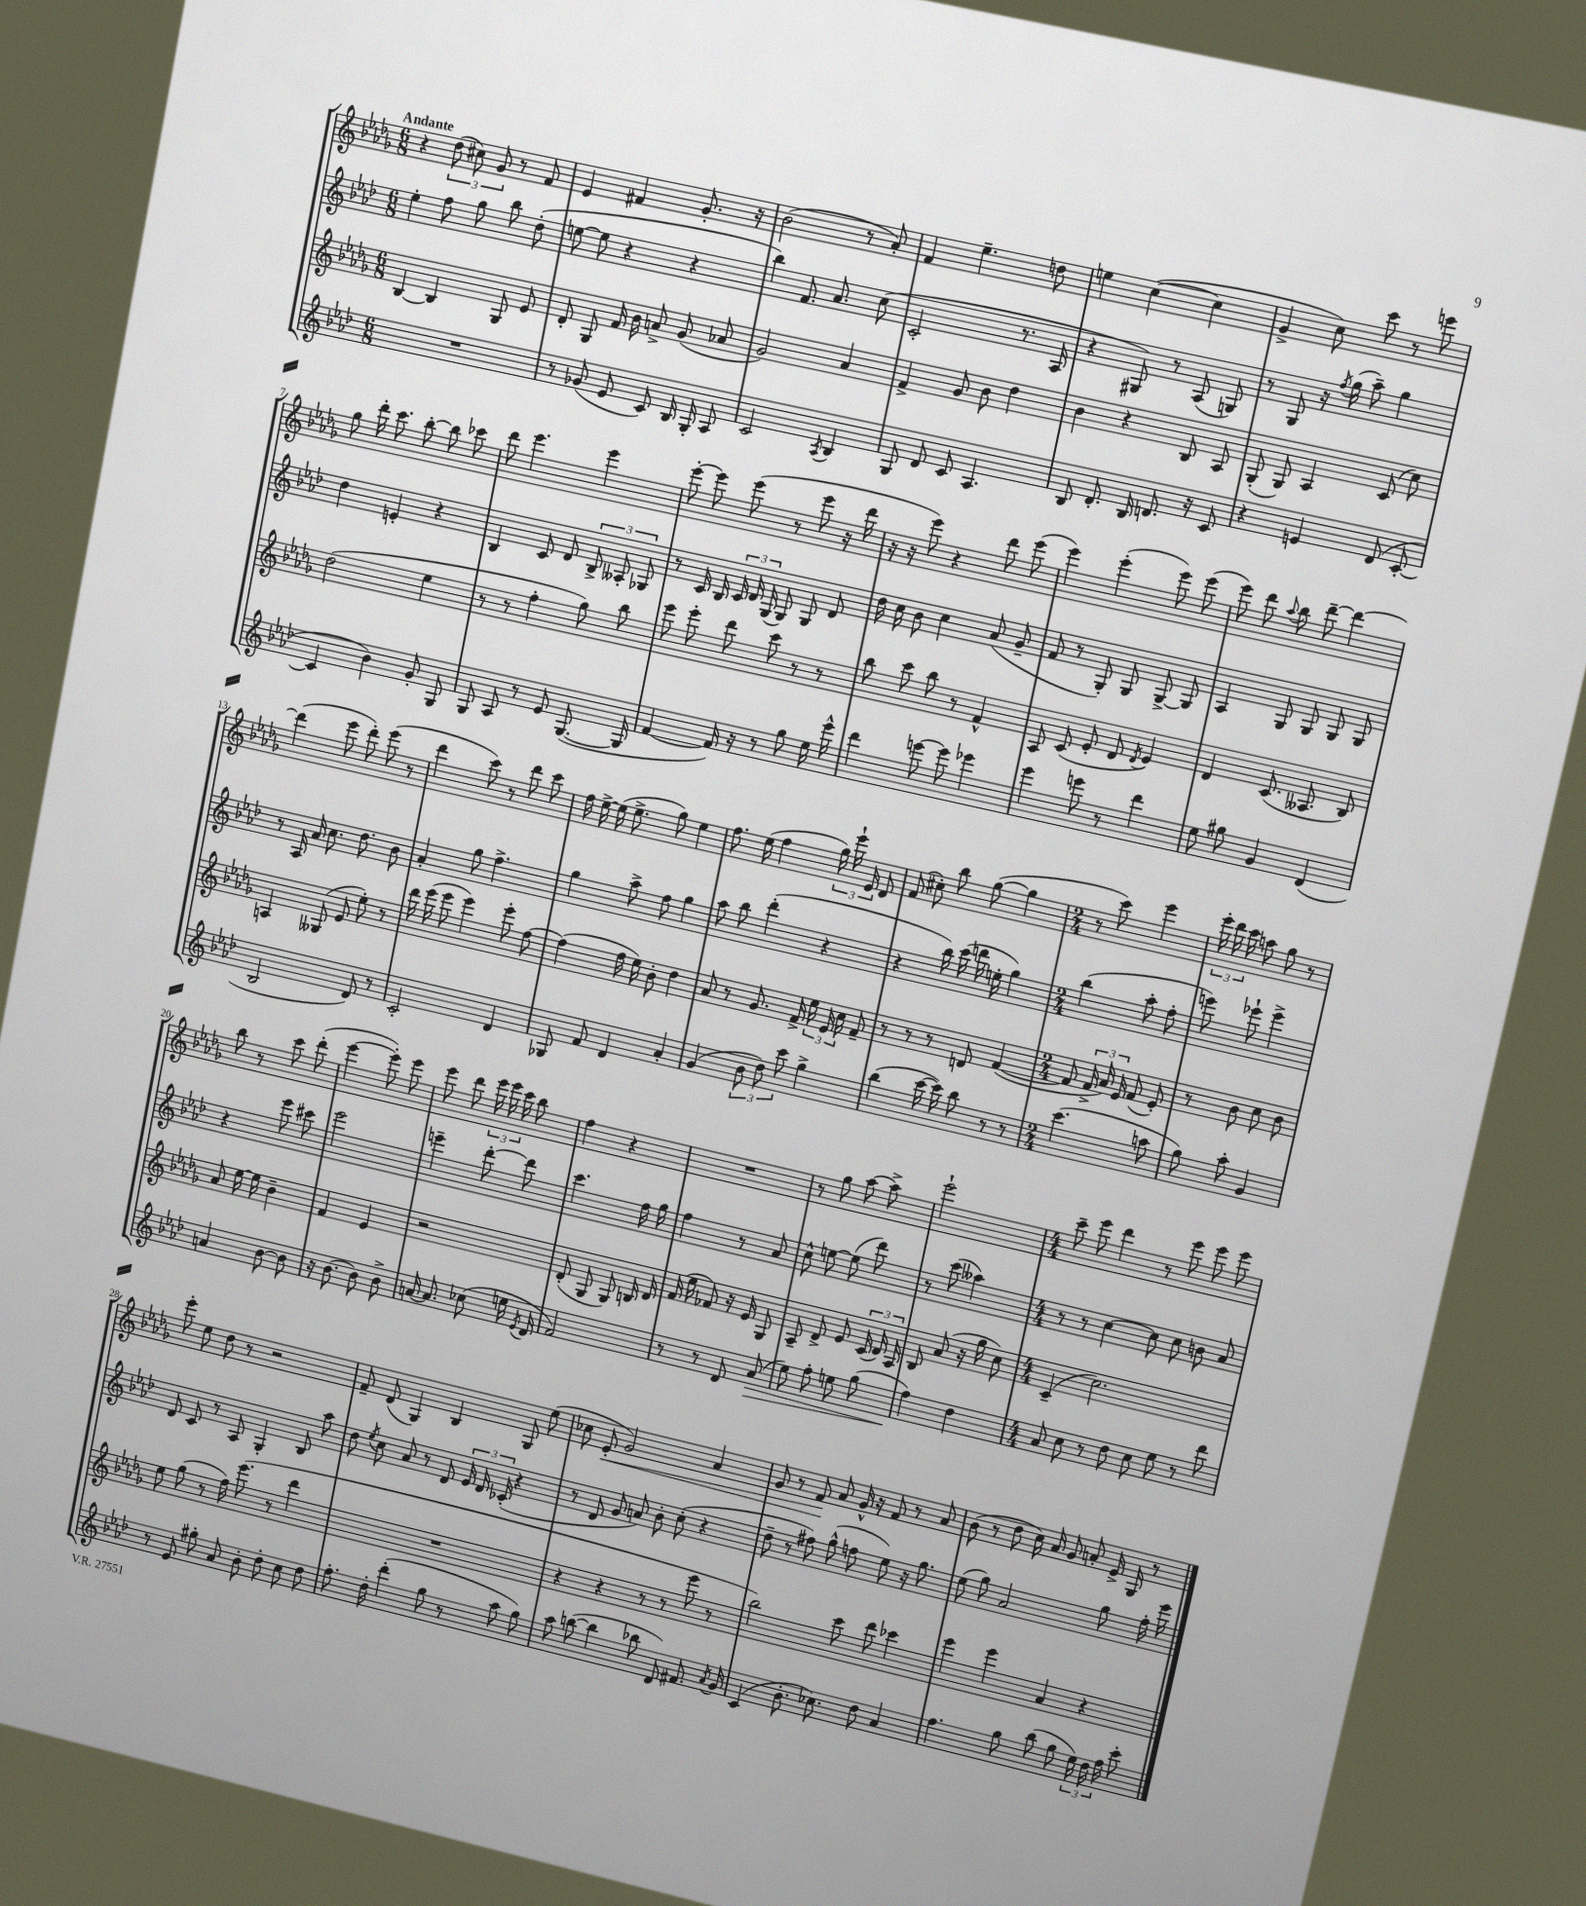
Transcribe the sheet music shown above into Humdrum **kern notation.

**kern	**dynam	**kern	**kern	**kern	**dynam
*part4	*part4	*part3	*part2	*part1	*part1
*staff4	*staff4	*staff3	*staff2	*staff1	*staff1
*clefG2	*	*clefG2	*clefG2	*clefG2	*
*k[b-e-a-d-]	*	*k[b-e-a-d-g-]	*k[b-e-a-d-]	*k[b-e-a-d-g-]	*
*M6/8	*	*M6/8	*M6/8	*M6/8	*
=1	=1	=1	=1	=1	=1
!	!	!	!	!LO:TX:a:B:t=Andante	!
2.r	.	[4B-/	4ee-'\	4r	.
.	.	4B-/]	8ff\	(12dd-\	.
.	.	.	.	12cc#X\)	.
.	.	.	8gg\	.	.
.	.	.	.	12g-/	.
.	.	8G-/	8bb-\	8r	.
.	.	8e-/	(8dd-'\	8f/	.
=2	=2	=2	=2	=2	=2
8r	.	8d-'/	[8een\	4e-/	.
(8g-X/	.	8G-/	8ee\]	.	.
8e-/	.	16f/	4r	4f#X/	.
.	.	16b-\	.	.	.
8c/)	.	8an^/	.	.	.
16B-/	.	(8g-/	4r	8.g-'/	.
16G'/	.	.	.	.	.
8A-/	.	8a-X/	.	.	.
.	.	.	.	16r	.
=3	=3	=3	=3	=3	=3
2c/	.	2g-/)	4bb-\)	(2b-\	.
.	.	.	8.f/	.	.
.	.	.	8.a-/	.	.
8qA-/	.	.	.	.	.
4B-/	.	4a-/	.	8r	.
.	.	.	(8cc\	8a-'/)	.
=4	=4	=4	=4	=4	=4
8G/	.	4f^/	2c'/	4f/	.
8d-/	.	.	.	.	.
8c/	.	8g-/	.	4.ee-~\	.
4.A-/	.	8b-\	.	.	.
.	.	4dd-\	8.r	.	.
.	.	.	.	8ddn\	.
.	.	.	16A-/	.	.
=5	=5	=5	=5	=5	=5
8B-/	.	4b-\	4r	4een\	.
8.d-'/	.	.	.	.	.
.	.	4r	8G#X/)	([4cc\	.
16B-/	.	.	.	.	.
8.dn/	.	.	8r	.	.
.	.	8B-/	(8A-/	4cc\]	.
16r	.	.	.	.	.
8c/	.	8A-/	8Gn/)	.	.
=6	=6	=6	=6	=6	=6
4r	.	(8G-'/	8r	4g-^/	.
.	.	8G-/)	8G/	.	.
4en/	.	4A-/	16r	8cc\)	.
.	.	.	8qff/	.	.
.	.	.	(16gg\	.	.
.	.	.	8aa-~\)	8ccc\	.
(8d-/	.	(8c/	4gg\	8r	.
[8c'/	.	8cc\)	.	8eeen\	.
!!LO:LB:g=z
=7	=7	=7	=7	=7	=7
4c/]	.	(2dd-\	4dd-\	8gg-\	.
.	.	.	.	16ddd-'\	.
.	.	.	.	8.ccc\	.
4b-\)	.	.	4en'/	.	.
.	.	.	.	[8bb-'\	.
8g'/	.	4ee-\	4r	8bb-\]	.
8G/	.	.	.	8ccc-X\	.
=8	=8	=8	=8	=8	=8
8G/	.	8r	4B-/	8ddd-\	.
8A-/	.	8r	.	4.eee-\	.
8r	.	4ff'\	8c/	.	.
8e-/	.	.	8d-/	.	.
([8.G/	.	8gg-\)	12B-^/	4eee-\	.
.	.	.	12A--X'/	.	.
.	.	8bb-\	.	.	.
.	.	.	12G-X/	.	.
16G/]	.	.	.	.	.
=9	=9	=9	=9	=9	=9
[4f/	.	8eee-\	8r	[8eee-'\	.
.	.	8eee-'\	16c/	8eee-\]	.
.	.	.	16B-/	.	.
16f/])	.	8ddd-\	24c/	(8eee-\	.
.	.	.	24d-/	.	.
16r	.	.	.	.	.
.	.	.	(24G/	.	.
8r	.	8ccc\	8G/)	8r	.
8gg\	.	8r	8G/	8eee-\	.
16ee-\	.	8r	8d-/	16r	.
16eee-^^\	.	.	.	16ddd-\	.
=10	=10	=10	=10	=10	=10
4ddd-\	.	8bb-\	16dd-\	16r	.
.	.	.	16cc\	16r	.
.	.	8ccc\	8b-\	8eee-\)	.
[8eeen\	.	8bb-\	4cc\	4r	.
8eee\]	.	8r	.	.	.
4eee-X\	.	4f^^/	(8a-/	8ddd-\	.
.	.	.	8g~/	(8eee-\	.
=11	=11	=11	=11	=11	=11
4eee-\	.	8A-/	8f/	4eee-\)	.
.	.	(8c/	8r	.	.
8eeen\	.	8e-'/	8G'/)	(4eee-'\	.
8r	.	8d-/	8G/	.	.
.	.	8qd-/	.	.	.
4ddd-\	.	4e-/)	[8G^/	8eee-\)	.
.	.	.	8G/]	(8eee-\	.
=12	=12	=12	=12	=12	=12
8ee-\	.	4d-/	4A-/	8eee-\)	.
8gg#X\	.	.	.	8ddd-\	.
.	.	.	.	8qqaa-/	.
4g/	.	(8.c/	8G/	8bb-\	.
.	.	.	8G/	[8ddd-~\	.
.	.	8.A--X/	.	.	.
(4d-/	.	.	8G/	4ddd-\_	.
.	.	8B-/)	8G/	.	.
!!LO:LB:g=z
=13	=13	=13	=13	=13	=13
2B-/	.	4An/	8r	(4ddd-\]	.
.	.	.	16A-/	.	.
.	.	.	16a-/	.	.
.	.	(8G--X/	8.cc\	8eee-\	.
.	.	8e-/	.	8ddd-'\)	.
.	.	.	8.dd-\	.	.
8d-/)	.	8ee-'\)	.	(8eee-\	.
8r	.	8r	8b-\	8r	.
=14	=14	=14	=14	=14	=14
2c'/	.	16ddd-\	4a-'/	4ddd-\	.
.	.	(16eee-\	.	.	.
.	.	8eee-\	.	.	.
.	.	4eee-\)	8gg\	8ccc\)	.
.	.	.	4.ff^\	8r	.
4d-/	.	8eee-'\	.	8ddd-\	.
.	.	[8ff\	.	8ccc\	.
=15	=15	=15	=15	=15	=15
8G-X/	.	(4ff\]	4gg\	16ff\	.
.	.	.	.	[16ee-^\	.
8f/	.	.	.	(16ee-\]	.
.	.	.	.	8.ee-^\	.
4d-/	.	16ff\	8aa-^\	.	.
.	.	16ee-\)	.	.	.
.	.	8b-'\	8ff\	8gg-\)	.
4a-'/	.	4dd-\	4gg\	4ee-\	.
=16	=16	=16	=16	=16	=16
(4g/	.	8a-/	8aa-\	8.ff\	.
.	.	8r	8bb-\	.	.
.	.	.	.	(16ee-\	.
12b-\	.	8.g-/	(4ddd-'\	4ff\	.
12dd-\)	.	.	.	.	.
12ccc\	.	.	.	.	.
.	.	16f^/	.	.	.
4gg^\	.	24ee-\	4r	24gg-\)	.
.	.	24e-/	.	24eee-`\	.
.	.	24cc\	.	24e-/	.
.	.	8f~/	.	8d-/	.
=17	=17	=17	=17	=17	=17
(4bb-\	.	8r	4r	(8f/	.
.	.	8r	.	8cc#X'\)	.
[16ccc\	.	8r	16bb-\)	8bb-\	.
16ccc\])	.	.	(16ccc\	.	.
8bb-\	.	8dn/	16dddn\	([8gg-\	.
.	.	.	16een'\	.	.
8r	.	([4f/	4gg\)	4gg-\]	.
8r	.	.	.	.	.
=18	=18	=18	=18	=18	=18
*M2/4	*	*M2/4	*M2/4	*M2/4	*
(4.ccc\	.	8f/]	(4bb-\	8r	.
.	.	24f^/	.	8ccc\)	.
.	.	24a-/)	.	.	.
.	.	24e-/	.	.	.
.	.	(8f/	8aa-'\	4eee-\	.
8aan\	.	8e-'/)	8ff'\	.	.
=19	=19	=19	=19	=19	=19
8gg\)	.	8r	8eeen\)	24eee-'\	.
.	.	.	.	24ddd-\	.
.	.	.	.	24ccc\	.
8aa-'\	.	8b-\	8eee-X`\	8aan\	.
4g/	.	8cc\	4eee-^\	8gg-\	.
.	.	8b-\	.	8r	.
!!LO:LB:g=z
=20	=20	=20	=20	=20	=20
4an/	.	8a-/	4r	8bb-\	.
.	.	[16ee-\	.	8r	.
.	.	16ee-\]	.	.	.
[8b-\	.	4b-~\	8eee-\	8ccc\	.
8b-\]	.	.	8ccc#X\	(8ddd-'\	.
=21	=21	=21	=21	=21	=21
16r	.	4f/	2eee-\	[4eee-\	.
[8.b-\	.	.	.	.	.
8b-\]	.	4e-/	.	8eee-'\])	.
8b-^\	.	.	.	8eee-\	.
=22	=22	=22	=22	=22	=22
[16an/	.	2r	4eeen~\	8eee-\	.
8.a/]	.	.	.	.	.
.	.	.	.	8ddd-\	.
(8cc-X\	.	.	[8ddd-'\	24eee-\	.
.	.	.	.	24eee-\	.
.	.	.	.	24ccc\	.
16een\	.	.	8ddd-\]	8bb-\	.
8qe-/	.	.	.	.	.
16d-/	.	.	.	.	.
=23	=23	=23	=23	=23	=23
2f/)	.	(8d-'/	4.ccc\	4ff\	.
.	.	8G-/	.	.	.
.	.	8G-/)	.	4r	.
.	.	16Bn/	16ff\	.	.
.	.	16d-/	16gg\	.	.
=24	=24	=24	=24	=24	=24
8r	.	(16f/	4ff\	2r	.
.	.	16ee-\	.	.	.
8r	.	8f-X/)	.	.	.
8d-/	.	16r	8r	.	.
.	.	16e-/	.	.	.
!	!LO:HP:b	!	!	!	!
(8a-/	>	8G-/	8a-/	.	.
=25	=25	=25	=25	=25	=25
8ee-\)	.	8A-~/	8cc^^\	8r	.
8ff'\	.	8d-^/	[8een\	8gg-\	.
8een\	.	8e-/	(8ee\]	[8aa-\	.
(8gg\	.	(24c/	8ddd-\)	8aa-^\]	.
.	.	24d-/)	.	.	.
.	.	24A-/	.	.	.
=26	=26	=26	=26	=26	=26
4ff\)	.	8B-/	8r	2eee-`\	.
.	.	(8a-/	(8ccc\	.	.
4dd-\	]	16r	4aa--X\)	.	.
.	.	16gg-\	.	.	.
.	.	8cc\)	.	.	.
=27	=27	=27	=27	=27	=27
*M4/4	*	*M4/4	*M4/4	*M4/4	*
8a-/	.	(4c~/	8r	8ccc~\	.
8cc\	.	.	8r	8eee-\	.
8r	.	2.cc\)	[4cc\	4ddd-\	.
8dd-\	.	.	.	.	.
8cc\	.	.	8cc\]	8r	.
8ee-\	.	.	8cc\	8eee-\	.
8r	.	.	8bn\	8eee-\	.
8ddd-\	.	.	8a-/	8eee-\	.
!!LO:LB:g=z
=28	=28	=28	=28	=28	=28
8r	.	8ee-\	8d-/	8eee-'\	.
8e-/	.	(8gg-\	8c/	8ee-\	.
8gg#X'\	.	8r	8r	8dd-\	.
8a-/	.	16ff\)	8A-/	8r	.
.	.	(8.eee-\	.	.	.
8b-'\	.	.	4G'/	2r	.
8dd-'\	.	8r	.	.	.
8cc\	.	4ddd-\	8B-/	.	.
8dd-\	.	.	8aa-\	.	.
=29	=29	=29	=29	=29	=29
8.ff'\	.	1r	8dd-\	8f~/	.
.	.	.	8qee-/	.	.
.	.	.	8cc\	(8d-/	.
16dd-'\	.	.	.	.	.
(4ddd-'\	.	.	8a-/	4G-/)	.
.	.	.	8r	.	.
8gg\	.	.	8d-/	4B-/	.
8r	.	.	24e-/	.	.
.	.	.	24d-/	.	.
.	.	.	(24c-X'/	.	.
8aa-\	.	.	4r	8G-/	.
8gg\)	.	.	.	(8ee-\	.
=30	=30	=30	=30	=30	=30
8aa-\	.	4r	8r	8cc-X\	.
!	!	!	!	!	!LO:HP:b
([8bbn\	.	.	8d-/	8e-'/	<
4bb\]	.	4r	8g/	2g-/)	.
.	.	.	8an/)	.	.
8bb-X\	.	8r	8b-'\	.	.
8d-/)	.	8r	(8cc'\	.	.
8.f#X/	.	8eee-\	4r	4a-/	.
.	.	8r	.	.	.
8qa-/	.	.	.	.	.
16g/	.	.	.	.	.
=31	=31	=31	=31	=31	=31
(4c/	.	2bb-\)	8dd-~\	8g-/	.
.	.	.	8r	8r	.
8.b-'\	.	.	8ff#X\)	8f/	.
.	.	.	(8gg^^\	8a-/	[
8.cc-X\)	.	.	.	.	.
.	.	8ccc\	8ffn\	16g-^^/	.
.	.	.	.	16r	.
8dd-\	.	8ddd-\	8ee-\)	8f/	.
4a-/	.	4ccc-X\	16r	8r	.
.	.	.	8.gg\	.	.
.	.	.	.	8a-/	.
=32	=32	=32	=32	=32	=32
4.ff\	.	4eee-\	(8ee-\	(8b-\	.
.	.	.	8gg\)	8r	.
.	.	4eee-\	2a-/	8dd-\	.
8gg\	.	.	.	16cc\)	.
.	.	.	.	16a-/	.
(8bb-\	.	4a-/	.	8g-/	.
8gg\	.	.	.	8an'/	.
24ee-\)	.	4r	8gg\	16e-^/	.
24dd-\	.	.	.	.	.
.	.	.	.	16G-/	.
24ff\	.	.	.	.	.
8ccc'\	.	.	16ff'\	8r	.
.	.	.	16eee-\	.	.
==	==	==	==	==	==
*-	*-	*-	*-	*-	*-
